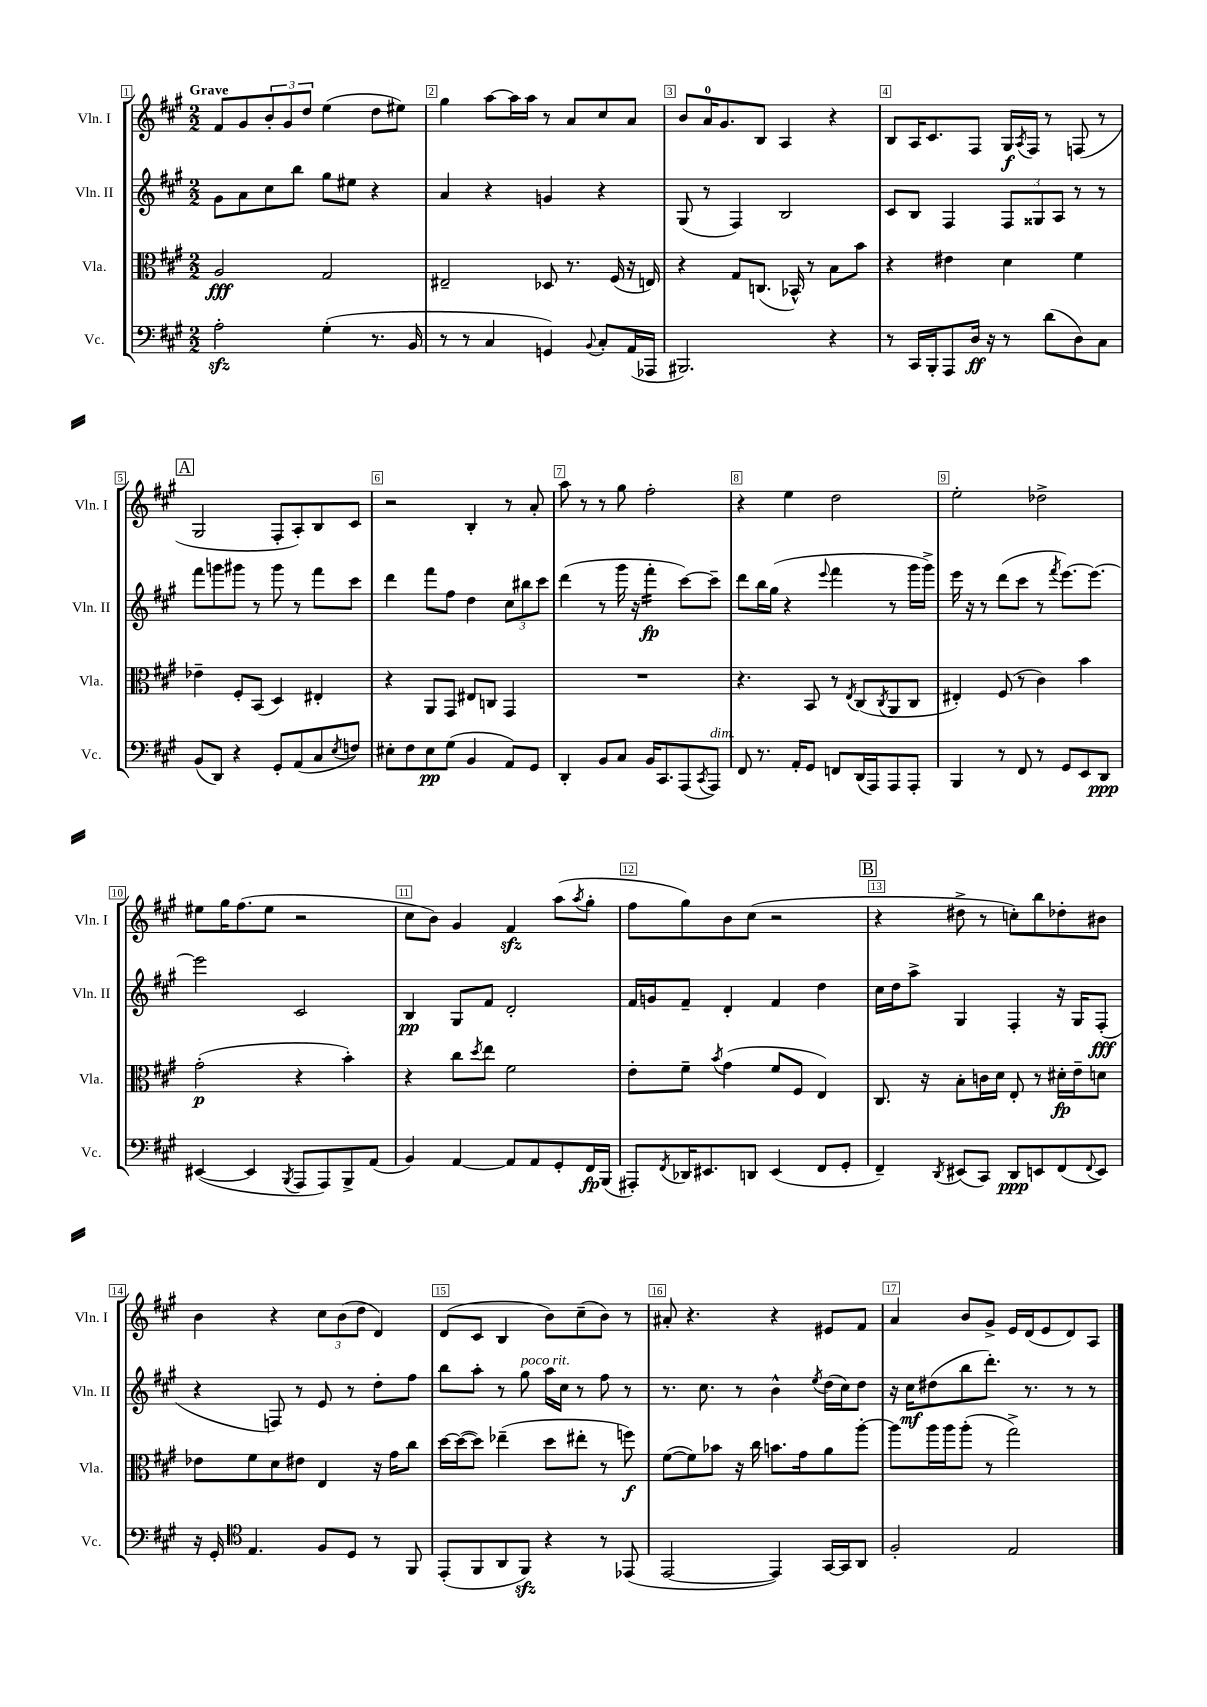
<<
\new StaffGroup <<
\new Staff = "s0" \with { instrumentName = "Vln. I" shortInstrumentName = "Vln. I" } {
    \clef treble \key a \major \numericTimeSignature \time 2/2 \tempo "Grave"
    fis'8 gis'8 \tuplet 3/2 { b'8-. gis'8 d''8 } e''4( d''8 eis''8) |
    gis''4 a''8~ a''16 a''16 r8 a'8 cis''8 a'8 |
    b'8 a'16-0 gis'8. b8 a4 r4 |
    b8 a16 cis'8. fis8 gis16\f \acciaccatura { a8 } fis16 r8 f8( r8 |
    \mark \markup { \box "A" } gis2 fis8-. a8-.) b8 cis'8 |
    r2 b4-. r8 a'8-. |
    a''8 r8 r8 gis''8 fis''2-. |
    r4 e''4 d''2 |
    e''2-. des''2-> |
    eis''8 gis''16 fis''8.( eis''8 r2 |
    cis''8 b'8) gis'4 fis'4\sfz a''8( \acciaccatura { a''8 } gis''8-. |
    fis''8 gis''8) b'8 cis''8( r2 |
    \mark \markup { \box "B" } r4 dis''8-> r8 c''8-.) b''8 des''8-. bis'8 |
    b'4 r4 \tuplet 3/2 { cis''8 b'8( d''8 } d'4) |
    d'8( cis'8 b4 b'8) cis''8--( b'8) r8 |
    ais'8-. r4. r4 eis'8 fis'8 |
    a'4 b'8 gis'8-> e'16 d'16( e'8 d'8) a8 \bar "|." |
}
\new Staff = "s1" \with { instrumentName = "Vln. II" shortInstrumentName = "Vln. II" } {
    \clef treble \key a \major \numericTimeSignature \time 2/2
    gis'8 a'8 cis''8 b''8 gis''8 eis''8 r4 |
    a'4 r4 g'4 r4 |
    gis8( r8 fis4) b2 |
    cis'8 b8 fis4 \tuplet 3/2 { fis8 gisis8 a8 } r8 r8 |
    \mark \markup { \box "A" } fis'''8 g'''8 gis'''8 r8 gis'''8 r8 fis'''8 cis'''8 |
    d'''4 fis'''8 fis''8 d''4 \tuplet 3/2 { cis''8 bis''8 cis'''8 } |
    d'''4( r8 gis'''16 r16 fis'''4:16-.\fp cis'''8~) cis'''8-- |
    d'''8 b''16 gis''16( r4 \appoggiatura { e'''8 } fis'''4 r8 gis'''16 gis'''16->) |
    e'''16 r16 r8 d'''8( cis'''8 r8 \acciaccatura { fis'''8 } e'''8.~) e'''8.~ |
    e'''2 cis'2 |
    b4\pp gis8 fis'8 d'2-. |
    fis'16 g'16 fis'8-- d'4-. fis'4 d''4 |
    \mark \markup { \box "B" } cis''16 d''16 a''8-> gis4 fis4-. r16 gis16 fis8-.\fff( |
    r4 f8) r8 e'8 r8 d''8-. fis''8 |
    b''8 a''8-. r8 gis''8^\markup { \italic "poco rit." } a''16 cis''16 r8 fis''8 r8 |
    r8. cis''8. r8 b'4-^ \acciaccatura { e''8 } d''16( cis''16) d''8 |
    r16 cis''16\mf dis''8( b''8 d'''8.-.) r8. r8 r8 \bar "|." |
}
\new Staff = "s2" \with { instrumentName = "Vla." shortInstrumentName = "Vla." } {
    \clef alto \key a \major \numericTimeSignature \time 2/2
    a2\fff gis2 |
    eis2-- des8 r8. fis16( r16 e16) |
    r4 gis8 c8.( bes,16-^) r8 b8 b'8 |
    r4 eis'4 d'4 fis'4 |
    \mark \markup { \box "A" } ees'4-- fis8-. b,8( d4) eis4-. |
    r4 a,8 gis,8 eis8 c8 gis,4 |
    R1 |
    r4. b,8 r8 \acciaccatura { e8 } cis8( \acciaccatura { cis8 } a,8 cis8 |
    eis4-.) fis8( r8 cis'4) b'4 |
    gis'2-.\p( r4 b'4-.) |
    r4 cis''8 \acciaccatura { d''8 } e''8 fis'2 |
    e'8-. fis'8-- \acciaccatura { b'8 } gis'4( fis'8 fis8 e4) |
    \mark \markup { \box "B" } cis8. r16 b8-. c'16 d'16 e8-. r8 dis'16-.\fp e'16-- d'8 |
    ees'8 fis'8 d'8 eis'8 e4 r16 gis'16 cis''8 |
    d''16~ d''16~( d''8) ees''4--( d''8 eis''8-. r8 f''8\f) |
    fis'8~( fis'8) bes'8 r16 cis''16 b'8. gis'16 a'8 a''8~-. |
    a''8 a''16 a''16 a''8-.( r8 gis''2->) \bar "|." |
}
\new Staff = "s3" \with { instrumentName = "Vc." shortInstrumentName = "Vc." } {
    \clef bass \key a \major \numericTimeSignature \time 2/2
    a2-.\sfz gis4-.( r8. b,16 |
    r8 r8 cis4 g,4) \appoggiatura { b,8 } cis8-. a,16( aes,,16 |
    bis,,2.) r4 |
    r8 cis,16 b,,16-. a,,8 d16\ff r16 r8 d'8( d8) cis8 |
    \mark \markup { \box "A" } b,8( d,8) r4 gis,8-. a,8( cis8 \acciaccatura { e8 } f8) |
    eis8-. fis8 eis8\pp gis8( b,4 a,8) gis,8 |
    d,4-. b,8 cis8 b,16 cis,8. a,,8( \acciaccatura { cis,8 } a,,8^\markup { \italic "dim." }) |
    fis,8 r8. a,16-. gis,8 f,8 d,16( a,,16) a,,8 a,,8-. |
    b,,4 r8 fis,8 r8 gis,8 e,8 d,8\ppp |
    eis,4~( eis,4 \acciaccatura { b,,8 } a,,8 a,,8) b,,8-> a,8( |
    b,4) a,4~ a,8 a,8 gis,8-. fis,16\fp b,,16( |
    ais,,8-.) \acciaccatura { fis,8 } des,16 eis,8. d,8 eis,4( fis,8 gis,8-. |
    \mark \markup { \box "B" } fis,4--) \acciaccatura { d,8 } eis,8( cis,8) d,8\ppp e,8 fis,8( \appoggiatura { fis,8 } e,8) |
    r16 gis,16-. \clef tenor e4. fis8 d8 r8 fis,8 |
    e,8-.( fis,8 a,8 fis,8\sfz) r4 r8 ees,8( |
    e,2~ e,4) gis,16~ gis,16 a,8 |
    fis2-. e2 \bar "|." |
}
>>
>>
\layout { \context { \Score \override BarNumber.break-visibility = ##(#f #t #t) barNumberVisibility = #all-bar-numbers-visible \override BarNumber.stencil = #(make-stencil-boxer 0.1 0.3 ly:text-interface::print) } }
